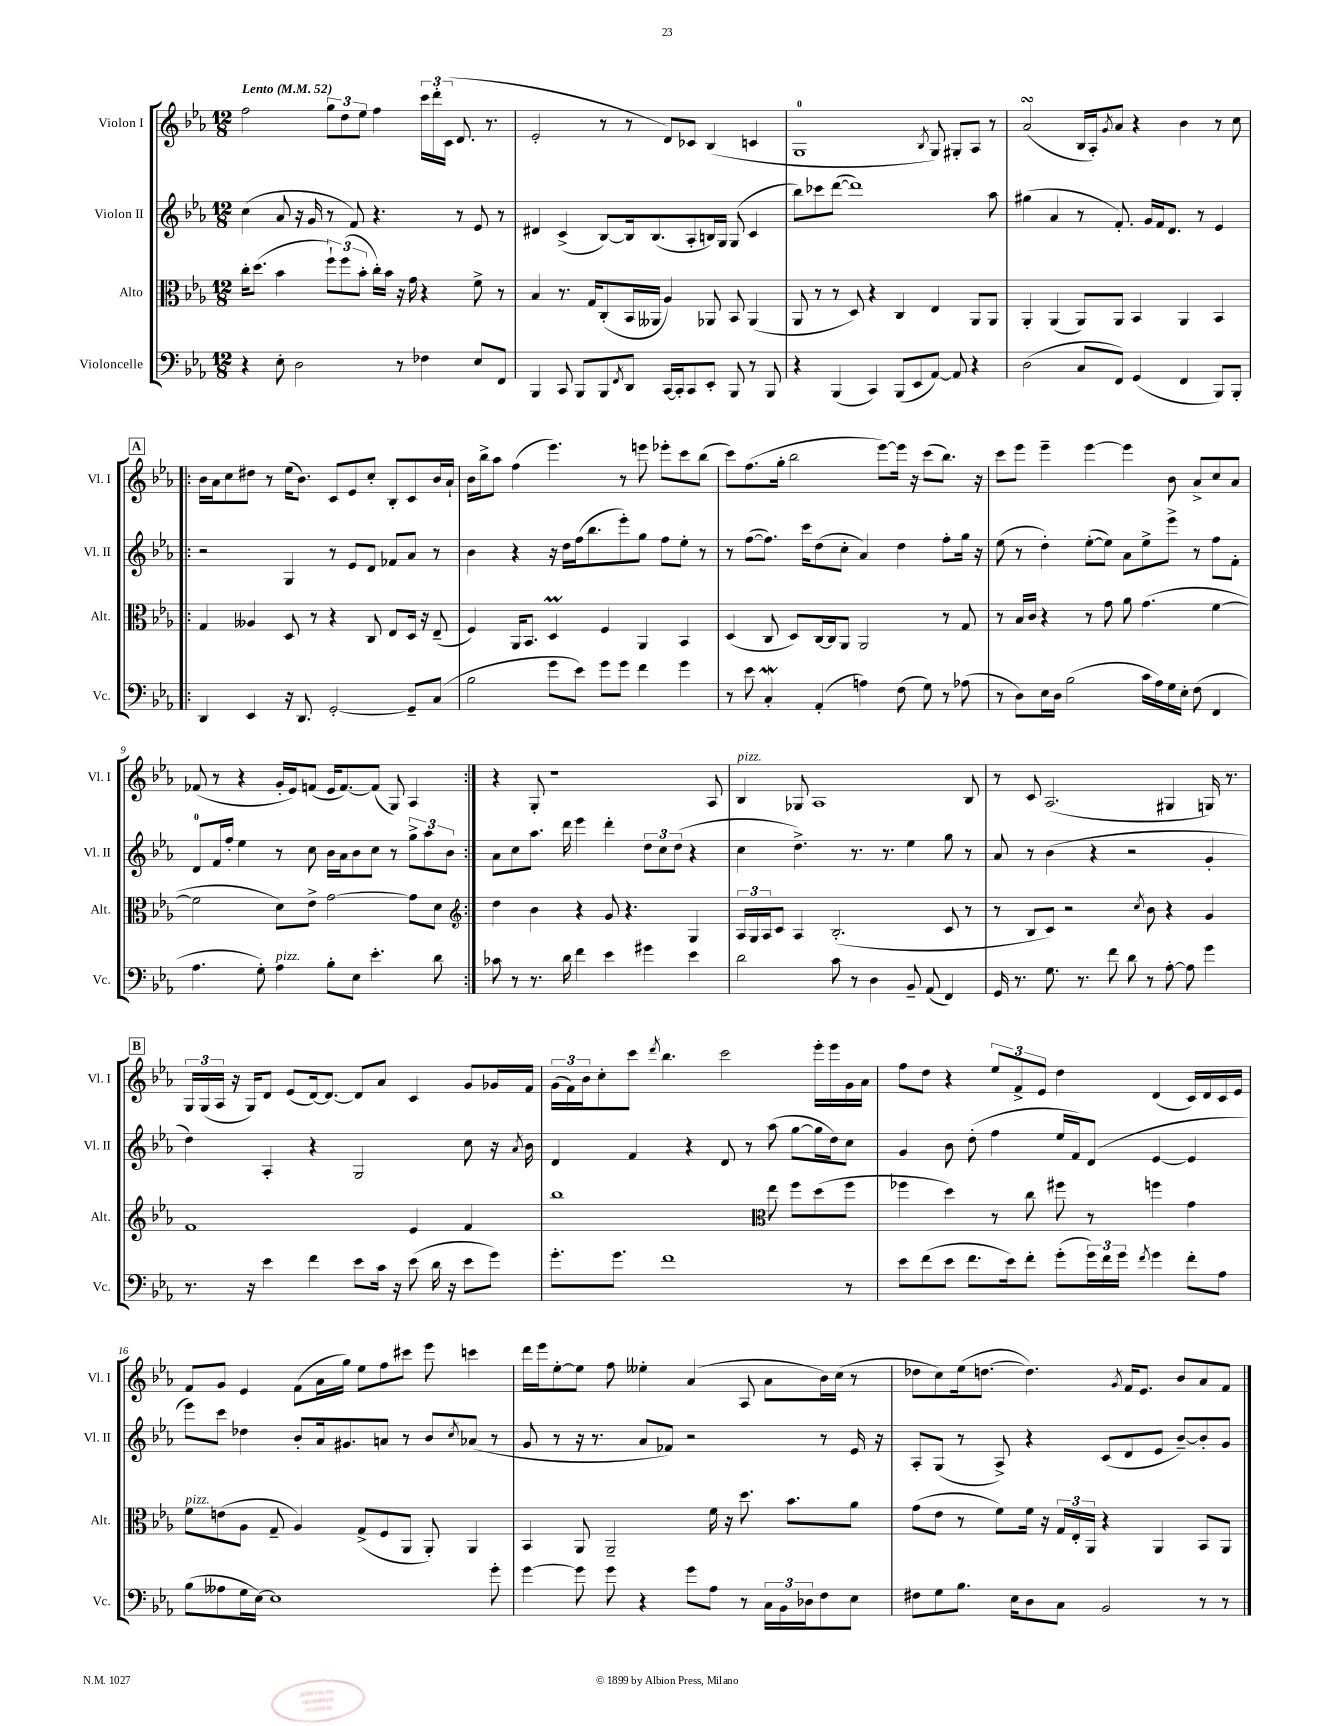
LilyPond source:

<<
\new StaffGroup <<
\new Staff = "s0" \with { instrumentName = "Violon I" shortInstrumentName = "Vl. I" } {
    \clef treble \key ees \major \numericTimeSignature \time 12/8 \tempo "Lento" 4 = 52
    f''2 \tuplet 3/2 { g''8 d''8 ees''8 } f''4 \tuplet 3/2 { c'''16 d'''16-. c'16( } d'8. r8. |
    ees'2-. r8 r8 d'8) ces'8 bes4( c'4 |
    g1-0 \acciaccatura { bes8 } g8) gis8-. aes8 r8 |
    aes'2\turn( bes16 aes16-.) \acciaccatura { g'8 } aes'8 r4 bes'4 r8 c''8 |
    \repeat volta 2 { \mark \markup { \box "A" } bes'16 aes'16 c''8 dis''8 r8 ees''16( bes'8.) c'8 ees'8 c''8-. bes8-. c'8 bes'16 aes'16-! |
    bes'16 bes''16-> aes''8 f''4( ees'''4.) r8 e'''8 ees'''8-. c'''8 bes''8( |
    c'''8) f''8.( g''16-. bes''2 ees'''8~) ees'''16 r16 c'''8( bes''8.) r16 |
    c'''8 ees'''8 ees'''4-- ees'''4~ ees'''4 bes'8 aes'8-> c''8 aes'8 |
    fes'8( r8 r4 g'16-. ees'16) f'8( ees'16 f'8.~) f'8( g8) aes4 | }
    r4 g8-. r1 aes8 |
    bes4^\markup { \italic "pizz." } ges8 aes1 bes8 |
    r8 c'8 aes2.( gis4 g16) r8. |
    \mark \markup { \box "B" } \tuplet 3/2 { g16 g16( aes16 } r16 g16) d'8 ees'8( d'16~) d'8.~ d'8 aes'8 c'4 g'8 ges'16 f'16 |
    \tuplet 3/2 { g'16( f'16) bes'16 } c''8-. c'''8 \acciaccatura { d'''8 } bes''4. c'''2 ees'''16-. ees'''16 g'16 aes'16 |
    f''8 d''8 r4 \tuplet 3/2 { ees''8 f'8-> ees'8 } d''4 d'4( c'16) d'16 c'16 ees'16 |
    f'8 g'8 ees'4 f'8( aes'16 g''16) ees''8 f''8 cis'''8 ees'''8 c'''4 |
    d'''16 ees'''16 ees''8~-. ees''8 f''8 eeses''4-. aes'4( aes8 aes'8 bes'16) c''16( r8 |
    des''8 c''8) ees''16( d''8.~ d''4.) \acciaccatura { g'8 } f'16 ees'8. bes'8 aes'8 f'8 \bar "|." |
}
\new Staff = "s1" \with { instrumentName = "Violon II" shortInstrumentName = "Vl. II" } {
    \clef treble \key ees \major \numericTimeSignature \time 12/8
    c''4( aes'8 r16 g'16 r8 f'8) r4. r8 ees'8 r8 |
    dis'4 c'4->( bes8~) bes16 bes8.( aes8-. b16) g16 g8( c'4 |
    bes''8) ces'''8 d'''8~( d'''1) aes''8 |
    gis''4( aes'4 r8 f'8.-.) g'16 f'16 d'8. r8 ees'4 |
    \repeat volta 2 { \mark \markup { \box "A" } r2 g4 r8 ees'8 d'8 fes'8 aes'8 r8 |
    bes'4 r4 r16 d''16 f''16( bes''8. ees'''8-.) g''8 f''8 ees''8-. r8 |
    r8 f''8~( f''8.) c'''16 d''8( c''8-. aes'4) d''4 f''8-. g''16 r16 |
    ees''8( r8 d''4-.) ees''8~-.( ees''8) aes'8 ees''8-> ees'''8-> r8 f''8 f'8-. |
    d'8-0 f'16 f''16-. ees''4 r8 c''8 bes'16 aes'16 bes'8 c''8 r8 \tuplet 3/2 { g''8-> aes''8 bes'8 } | }
    aes'8 c''8 aes''8. d'''16 ees'''4 d'''4-. \tuplet 3/2 { d''8 c''8 d''8( } r4 |
    c''4 d''4.->) r8. r8. ees''4 g''8 r8 |
    aes'8 r8 bes'4( r4 r2 g'4-. |
    \mark \markup { \box "B" } d''4) aes4-. r4 g2 c''8 r16 \acciaccatura { aes'8 } bes'16 |
    d'4 f'4 r4 d'8 r8 aes''8( g''8~ g''16 d''16) c''8 |
    g'4 bes'8 d''8-.( f''4 ees''16 f'16) d'8( ees'4~ ees'4 |
    ees'''8) c'''8 des''4 bes'8-. aes'16 gis'8. a'8 r8 bes'8 \acciaccatura { c''8 } aes'8( r8 |
    g'8 r8 r16 r8. aes'8 fes'8) r2 r8 ees'16 r16 |
    aes8-. g8( r8 aes8->) r4 c'8( d'8 ees'8 bes'8~--) bes'8-. g'8 \bar "|." |
}
\new Staff = "s2" \with { instrumentName = "Alto" shortInstrumentName = "Alt." } {
    \clef alto \key ees \major \numericTimeSignature \time 12/8
    c''16-. d''8.( bes'4 \tuplet 3/2 { f''8-!) f''8( bes'8-. } c''16-.) bes'16 r16 g'16 r4 f'8-> r8 |
    bes4 r8. g16 c8-.( bes,16 aeses,16 aes4) aes,8 bes,8 aes,4( |
    aes,8 r8 r8 d8) r4 c4 ees4 aes,8 aes,8 |
    aes,4-. aes,4( aes,8) aes,8 bes,4 aes,4 bes,4 |
    \repeat volta 2 { \mark \markup { \box "A" } g4 aeses4 d8 r8 r4 c8 ees8 d16 r16 ees8--( |
    f4) aes,16 bes,8. d4\prall f4 aes,4 bes,4 |
    d4( c8 d8) c16~ c16 aes,8 aes,2 r8 g8 |
    r8 bes16 c'16 r4 r8 g'8 aes'8 g'4.( f'4~ |
    f'2 d'8) ees'8-> g'2~ g'8 d'8 | }
    \clef treble d''4 bes'4 r4 g'8 r4. g4 |
    \tuplet 3/2 { aes16 g16 aes16 } c'8 aes4 bes2.-.( c'8 r8 |
    r8 bes8 c'8) r2 \acciaccatura { c''8 } bes'8 r4 g'4 |
    \mark \markup { \box "B" } f'1 ees'4 f'4 |
    bes''1 \clef alto ees''8 f''8 d''8( f''8 |
    fes''4 d''4) r8 c''8 fis''8 r8 f''4 g'4 |
    f'8^\markup { \italic "pizz." } e'8( aes8 g8-- aes4) g8->( f8 aes,8 aes,8-.) aes,4 |
    bes,4 aes,8 aes,2-- f'16 r16 d''8. bes'8. aes'8 |
    g'8( ees'8 r8 f'8) f'16 r16 \tuplet 3/2 { g16 ees16-. aes,16 } r4 aes,4 bes,8 aes,8 \bar "|." |
}
\new Staff = "s3" \with { instrumentName = "Violoncelle" shortInstrumentName = "Vc." } {
    \clef bass \key ees \major \numericTimeSignature \time 12/8
    r4 ees8-. d2 r8 fes4 ees8 f,8 |
    bes,,4 c,8 bes,,8 bes,,8 \acciaccatura { f,8 } d,8 c,16~ c,16-. c,8 ees,8-. bes,,8 r8 bes,,8 |
    r4 bes,,4( c,4) bes,,8( ees,8 aes,8~) aes,8 r4 |
    d2( c8 f,8) g,4( f,4 bes,,8) bes,,8-. |
    \repeat volta 2 { \mark \markup { \box "A" } d,4 ees,4 r16 d,8. g,2~-. g,8-- c8( |
    bes2 g'8 ees'8) g'8 g'8 f'4 g'4 |
    r8 ees'8 c4-.\mordent aes,4-.( a4) f8( g8) r8 aes8( |
    r8 d8) ees16 d16 bes2( c'16 aes16) g16 ees16-. f8( f,4 |
    aes4. g8-.) aes4^\markup { \italic "pizz." } bes8-. ees8 ees'4.-. d'8 | }
    ces'8 r8 r8. d'16 f'4 ees'4 gis'4 ees'4 |
    d'2 c'8 r8 d4 bes,8-- aes,8( f,4) |
    g,16 r8. g8. r8. f'8 d'8 r8 aes8~-. aes8 g'4 |
    \mark \markup { \box "B" } r8. r16 ees'4 f'4 ees'8 c'16 r16 ees'8( d'16 r16 ees'8 g'8) |
    g'8.-. g'8. f'1 r8 |
    ees'8 f'8( ees'8 f'8. ees'16) f'8-. g'8-.( \tuplet 3/2 { g'16) f'16 g'16 } \acciaccatura { f'8 } g'4 f'8-. aes8 |
    bes8( aeses8 g16 ees16~) ees1 g'8-. |
    g'4~ g'8 g'8 r4 g'8 aes8 r8 \tuplet 3/2 { c16 bes,16 des16 } f8 ees8 |
    fis8 g8 bes8. ees16 d8 c8 bes,2 r8 r8 \bar "|." |
}
>>
>>
